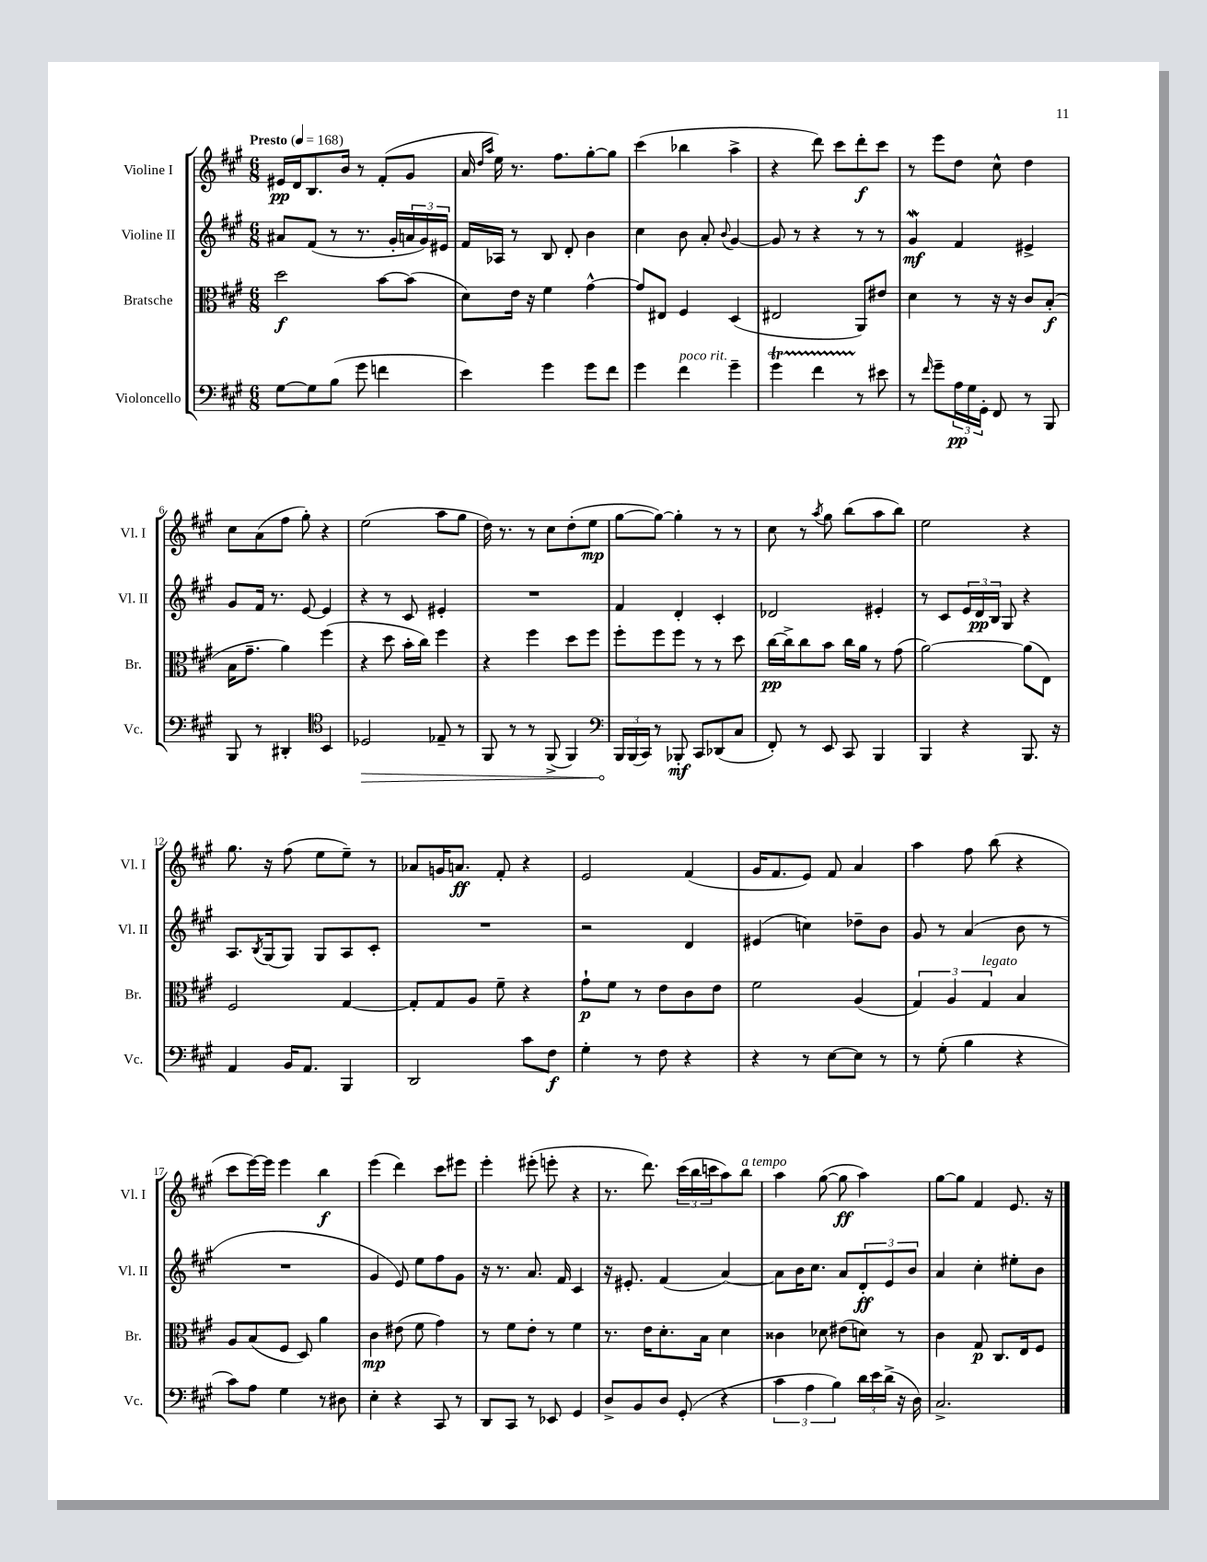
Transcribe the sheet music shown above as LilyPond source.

<<
\new StaffGroup <<
\new Staff = "s0" \with { instrumentName = "Violine I" shortInstrumentName = "Vl. I" } {
    \clef treble \key a \major \numericTimeSignature \time 6/8 \tempo "Presto" 4 = 168
    eis'16\pp d'16 b8. b'16 r8 fis'8-.( gis'8 |
    a'16 \grace { d''16 a''16 } e''16) r8. fis''8. gis''8~-. gis''8 |
    cis'''4( bes''4 a''4-> |
    r4 d'''8) cis'''8 d'''8-.\f cis'''8 |
    r8 e'''8 d''8 cis''8-^ d''4 |
    cis''8 a'8( fis''8 gis''8-.) r4 |
    e''2( a''8 gis''8 |
    d''16) r8. r8 cis''8 d''8-.( e''8\mp |
    gis''8~ gis''8~) gis''4-. r8 r8 |
    cis''8 r8 \acciaccatura { a''8 } gis''8 b''8( a''8 b''8) |
    e''2 r4 |
    gis''8. r16 fis''8( e''8 e''8--) r8 |
    aes'8 g'16 a'8.\ff fis'8-. r4 |
    e'2 fis'4( |
    gis'16 fis'8. e'8) fis'8 a'4 |
    a''4 fis''8 b''8( r4 |
    cis'''8 e'''16~) e'''16 e'''4 b''4\f |
    e'''4( d'''4) cis'''8 eis'''8 |
    e'''4-. eis'''8-.( e'''8-. r4 |
    r8. d'''8.) \tuplet 3/2 { cis'''16( b''16 c'''16 } a''8) b''8^\markup { \italic "a tempo" } |
    a''4 gis''8~( gis''8\ff a''4) |
    gis''8~ gis''8 fis'4 e'8. r16 \bar "|." |
}
\new Staff = "s1" \with { instrumentName = "Violine II" shortInstrumentName = "Vl. II" } {
    \clef treble \key a \major \numericTimeSignature \time 6/8
    ais'8 fis'8( r8 r8. gis'16-. \tuplet 3/2 { a'16 gis'16) eis'16 } |
    fis'16 aes16 r8 b8 d'8-. b'4 |
    cis''4 b'8 a'8-. \appoggiatura { b'8 } gis'4~ |
    gis'8 r8 r4 r8 r8 |
    gis'4\mordent\mf fis'4 eis'4-> |
    gis'8 fis'16 r8. e'8~ e'4 |
    r4 r8 cis'8 eis'4-. |
    R2. |
    fis'4 d'4-. cis'4-. |
    des'2 eis'4-. |
    r8 cis'8 \tuplet 3/2 { e'16 d'16\pp b16 } gis8 r4 |
    a8. \acciaccatura { b8 } gis16( gis8) gis8 a8 cis'8-. |
    R2. |
    r2 d'4 |
    eis'4( c''4) des''8-- b'8 |
    gis'8 r8 a'4( b'8 r8 |
    R2. |
    gis'4 e'8) e''8 fis''8 gis'8 |
    r16 r8. a'8. fis'16 cis'4 |
    r16 eis'8.-. fis'4( a'4~) |
    a'8 b'16 cis''8. a'8 \tuplet 3/2 { d'8-.\ff e'8 b'8 } |
    a'4 cis''4-. eis''8-. b'8 \bar "|." |
}
\new Staff = "s2" \with { instrumentName = "Bratsche" shortInstrumentName = "Br." } {
    \clef alto \key a \major \numericTimeSignature \time 6/8
    d''2\f b'8~ b'8( |
    d'8) e'16 r16 fis'4 gis'4~-^ |
    gis'8 eis8 fis4 d4( |
    eis2 a,8) eis'8 |
    d'4 r8 r16 r16 cis'8 b8-.\f( |
    b16 gis'8.-- a'4) fis''4( |
    r4 d''8 b'16-. cis''16) fis''4 |
    r4 fis''4 d''8 fis''8 |
    fis''8-. fis''8 fis''8 r8 r8 d''8 |
    cis''16~\pp cis''16-> cis''8 b'8 cis''16 a'16 r8 gis'8( |
    a'2~) a'8( e8) |
    fis2 gis4~ |
    gis8-. gis8 a8 fis'8-- r4 |
    gis'8-!\p fis'8 r8 e'8 cis'8 e'8 |
    fis'2 a4( |
    \tuplet 3/2 { gis4) a4 gis4^\markup { \italic "legato" } } b4 |
    a8 b8( fis8 d8) a'4 |
    cis'4\mp eis'8( fis'8 gis'4) |
    r8 fis'8 e'8-. r8 fis'4 |
    r8. e'16 d'8.-. b16 d'4 |
    cisis'4 des'8 eis'8( d'8) r8 |
    cis'4 gis8\p cis8. e16 fis8 \bar "|." |
}
\new Staff = "s3" \with { instrumentName = "Violoncello" shortInstrumentName = "Vc." } {
    \clef bass \key a \major \numericTimeSignature \time 6/8
    gis8~ gis8 b8( gis'8 f'4 |
    e'4) gis'4 gis'8 fis'8 |
    gis'4 fis'4^\markup { \italic "poco rit." } gis'4-- |
    gis'4\startTrillSpan fis'4 r8\stopTrillSpan eis'8 |
    r8 \grace { fis'16 } gis'8-- \tuplet 3/2 { a16\pp gis16 gis,16-. } fis,8 r8 b,,8 |
    b,,8 r8 dis,4-. \clef tenor b,4 |
    \once \override Hairpin.circled-tip = ##t des2\> ees8-- r8 |
    fis,8 r8 r8 fis,8->( fis,4) |
    \clef bass \tuplet 3/2 { b,,16\! b,,16( cis,16) } r8 bes,,8-.\mf cis,8 des,8( cis8 |
    fis,8-.) r8 e,8 cis,8 b,,4 |
    b,,4 r4 b,,8. r16 |
    a,4 b,16 a,8. b,,4 |
    d,2 cis'8 fis8\f |
    gis4-. r8 fis8 r4 |
    r4 r8 e8~ e8 r8 |
    r8 gis8-.( b4 r4 |
    cis'8) a8 gis4 r8 dis8 |
    e4-. r4 cis,8 r8 |
    d,8 cis,8 r8 ees,8 gis,4 |
    d8-> b,8 d8 gis,8-.( r4 |
    \tuplet 3/2 { cis'4 a4 b4) } \tuplet 3/2 { d'16 e'16 d'16->( } r16 d16) |
    cis2.-> \bar "|." |
}
>>
>>
